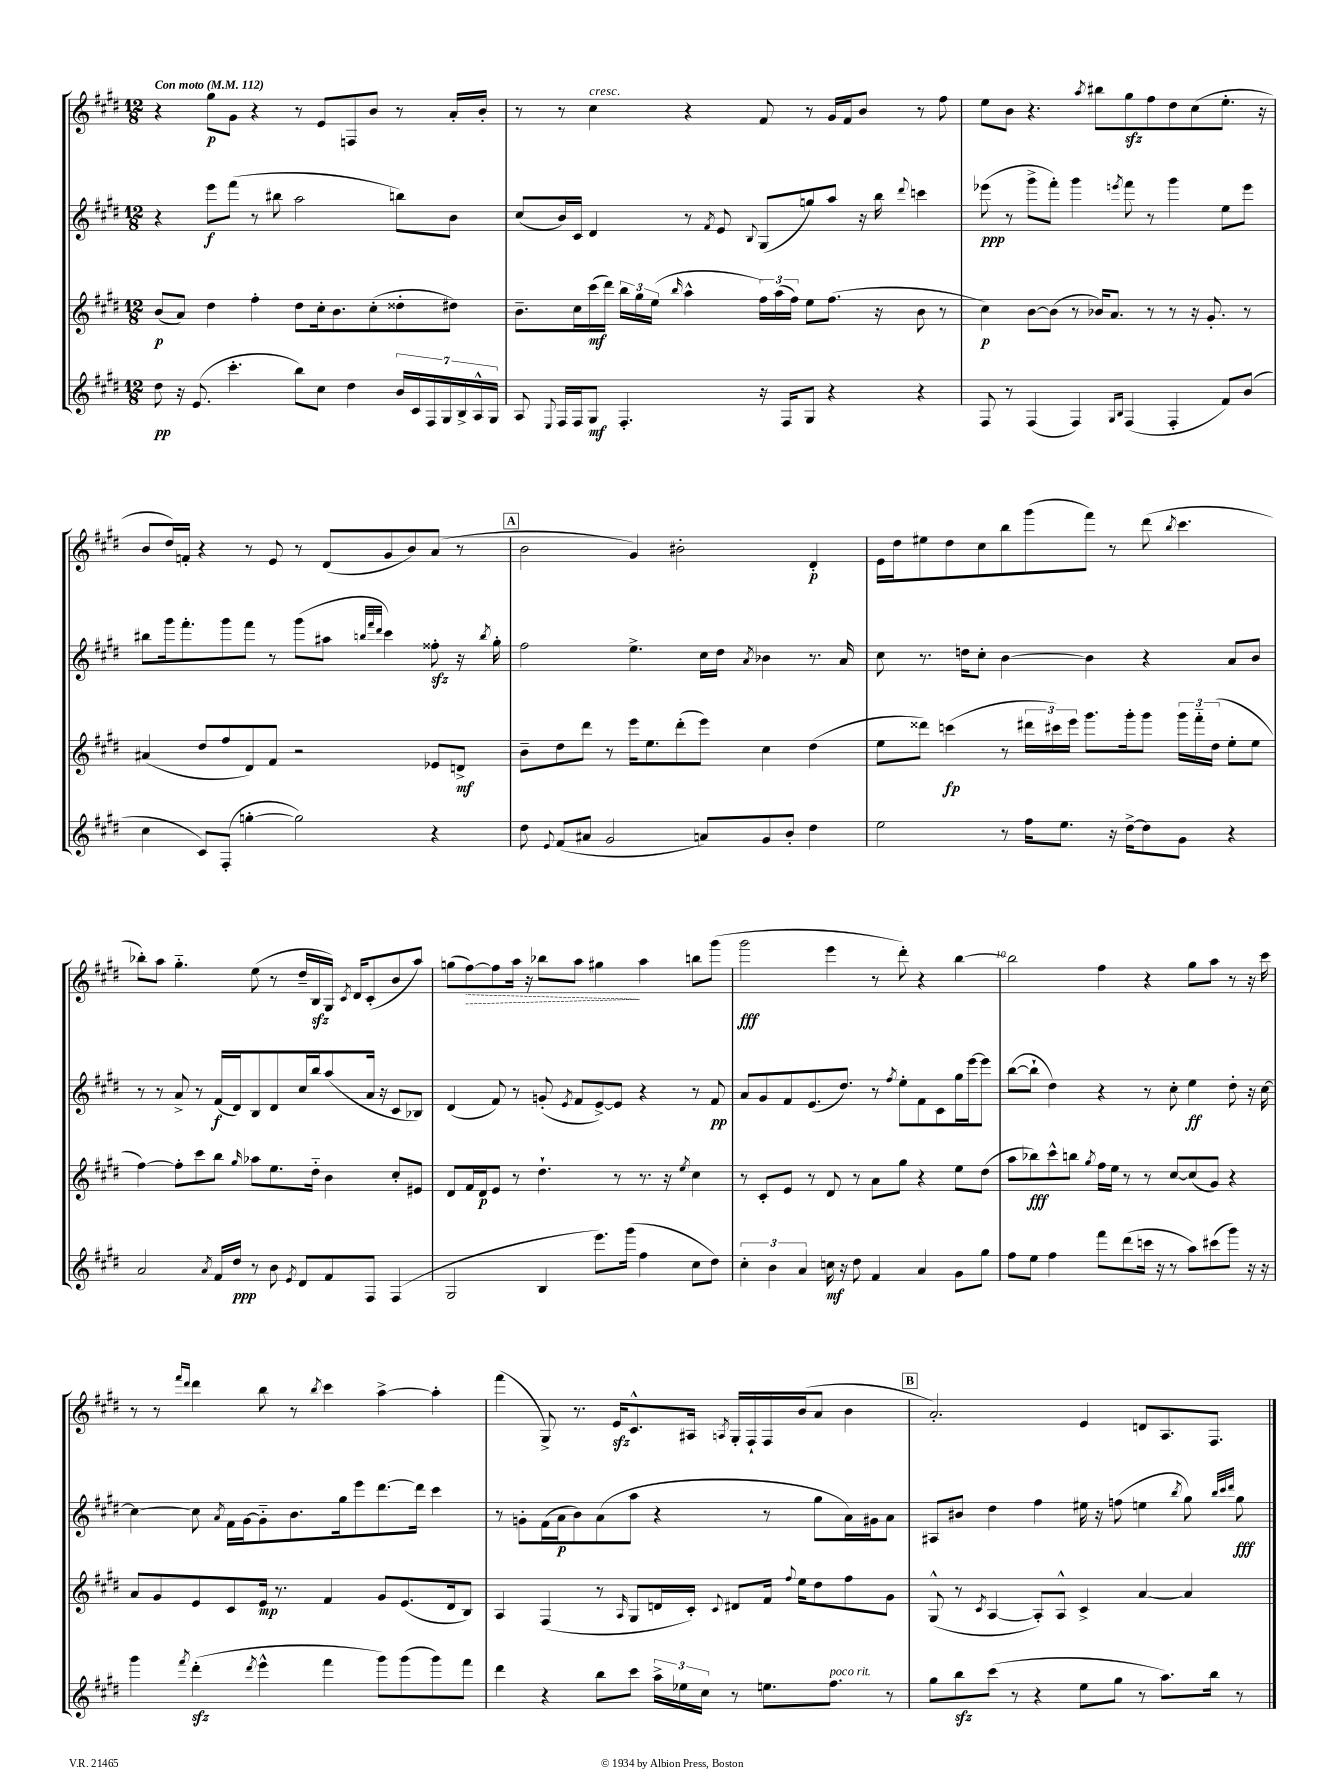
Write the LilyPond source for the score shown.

<<
\new StaffGroup <<
\new Staff = "s0" {
    \clef treble \key e \major \numericTimeSignature \time 12/8 \tempo "Con moto" 4 = 112
    \autoBeamOff r4 gis''8[\p gis'8] r4 r8 e'8[ f8 b'8] r8 a'16[-. b'16]-. |
    r8 r8 cis''4^\markup { \italic "cresc." } r4 fis'8 r8 gis'16[ fis'16 b'8] r8 fis''8 |
    e''8[ b'8] r4. \acciaccatura { a''8 } bis''8[ gis''8\sfz fis''8 dis''8 cis''8( e''8.]-. r16 |
    b'8[ dis''16) f'16]-. r4 r8 e'8 r8 dis'8[( gis'8 b'8) a'8]( r8 |
    \mark \markup { \box "A" } b'2 gis'4) bis'2-. dis'4-.\p |
    e'16[ dis''16 eis''8 dis''8 cis''8 b''8 gis'''8( fis'''8]) r8 dis'''8( \acciaccatura { b''8 } cis'''4. |
    bes''8[-.) a''8] gis''4.-_ e''8( r8 dis''16[-- b16\sfz gis16]) \acciaccatura { cis'8 } dis'16[ cis'8-.( b'8 a''8]) |
    g''8[( \once \override Hairpin.style = #'dashed-line fis''8~\>) fis''8 a''16] r16 bes''8[ a''8] gis''4\! a''4 b''8[ gis'''8]( |
    gis'''2\fff e'''4 r8 dis'''8-.) r4 b''4~ |
    b''2 fis''4 r4 gis''8[ a''8] r8 r16 cis'''16 |
    r8 r8 \grace { fis'''16[ dis'''16] } dis'''4 b''8 r8 \acciaccatura { b''8 } cis'''4 a''4~-> a''4-. |
    fis'''4( gis8->) r8. e'16[\sfz cis'8.-^ ais16] \acciaccatura { a8 } gis16[-. fis16-! fis16 b'16( a'8] b'4 |
    \mark \markup { \box "B" } a'2.-.) e'4 d'8[ a8. fis8.] \bar "|." |
}
\new Staff = "s1" {
    \clef treble \key e \major \numericTimeSignature \time 12/8
    \autoBeamOff r4 e'''8[\f fis'''8]( r8 bis''8 a''2 b''8[) b'8] |
    cis''8[( b'16) cis'16] dis'4 r8 \acciaccatura { fis'8 } e'8 \appoggiatura { b8 } gis8[( g''8) a''8] r16 b''16 \appoggiatura { dis'''8 } c'''4 |
    ees'''8\ppp( r8 gis'''8[-> fis'''8]-.) gis'''4 \acciaccatura { e'''8 } fis'''8 r8 gis'''4 e''8[ e'''8] |
    bis''8[ gis'''16 fis'''8.-. gis'''8 fis'''8] r8 gis'''8[( ais''8] \grace { b''32[ fis'''32 dis'''32] } cis'''4) fisis''8-.\sfz r16 \acciaccatura { b''8 } gis''16-. |
    \mark \markup { \box "A" } fis''2 e''4.-> cis''16[ dis''16] \acciaccatura { a'8 } bes'4 r8. a'16 |
    cis''8 r8. d''16[ cis''8]-. b'4~ b'4 r4 a'8[ b'8] |
    r8 r8 a'8-> r8 fis'16[\f( dis'16) b8 dis'8 cis''16 b''16 a''8( a'16] r16 cis'8[ bes8]) |
    dis'4( fis'8) r8 g'8-.( \acciaccatura { e'8 } fis'8[ e'8~->) e'8] r4 r8 fis'8\pp |
    a'8[ gis'8 fis'8 e'8.( dis''8.]) r8 \acciaccatura { fis''8 } e''8[-. fis'8 cis'8 gis''16 e'''16~ e'''8] |
    b''8[~( b''8]-! dis''4) r4 r8 cis''8-. e''4\ff dis''8-. r16 cis''16~ |
    cis''4~ cis''8 \acciaccatura { a'8 } fis'16[ gis'16~ gis'8-_ b'8. gis''16 e'''8 dis'''8.~ dis'''16] cis'''4 |
    r8 g'8[-. fis'16( a'16\p b'8) a'8( a''8] r4 r8 gis''8[ a'16) gis'16 a'8] |
    \mark \markup { \box "B" } ais8[ bis'8] dis''4 fis''4 eis''16 r16 f''8( e''4 \acciaccatura { b''8 } gis''8) \grace { b''32[ cis'''32 dis'''32] } gis''8\fff \bar "|." |
}
\new Staff = "s2" {
    \clef treble \key e \major \numericTimeSignature \time 12/8
    \autoBeamOff b'8[\p( a'8]) dis''4 fis''4-. dis''8[ cis''16-. b'8. cis''8-.( disis''8-. dis''8]) |
    b'8.[-- cis''16 cis'''16\mf( dis'''16]) \tuplet 3/2 { b''16[ gis''16 e''16]( } \grace { b''16 } a''4-^ \tuplet 3/2 { fis''16[) a''16( fis''16]) } e''8[ fis''8.]( r16 b'8 r8 |
    cis''4\p) b'8[~ b'8]( r8 bes'16[) a'8.] r8 r8 r16 gis'8.-. r8 |
    ais'4( dis''8[ fis''8 dis'8) fis'8] r2 ees'8[ d'8]->\mf |
    \mark \markup { \box "A" } b'8[-- dis''8 dis'''8] r8 e'''16[ e''8. dis'''8-.( e'''8]) cis''4 dis''4( |
    e''8[ disis'''8]) c'''4\fp( r8 \tuplet 3/2 { dis'''16[ cis'''16) e'''16] } gis'''8.[ gis'''16-. gis'''8] \tuplet 3/2 { gis'''16[ fis'''16-_ dis''16]( } e''8[-. e''8] |
    fis''4~) fis''8[-. cis'''8 b''8] \grace { gis''16 } aes''8[ e''8. dis''16]-_ b'4 cis''8[-. eis'8] |
    dis'8[ fis'16 dis'16\p e'8] r8 dis''4.-! r8 r8. r16 \acciaccatura { e''8 } cis''4 |
    r8 cis'8[-. e'8] r8 dis'8 r8 a'8[ gis''8] r4 e''8[ dis''8]( |
    a''8[ bes''8\fff) cis'''8-^ b''8] \acciaccatura { gis''8 } fis''16[ e''16] r8 r8 cis''8[~ cis''8( gis'8]) r4 |
    a'8[ gis'8 e'8 cis'8 e'16]\mp r8. fis'4 gis'8[ e'8.( dis'16 b8]) |
    a4 fis4( r8 \grace { a16 } gis8[ d'16 cis'16]-.) \appoggiatura { cis'8 } dis'8[ fis'16] \appoggiatura { fis''8 } e''16[ dis''8 fis''8 gis'8] |
    \mark \markup { \box "B" } gis8-^( r8 \acciaccatura { cis'8 } a4~ a8[-.) a8]-^ cis'4-> a'4~ a'4 \bar "|." |
}
\new Staff = "s3" {
    \clef treble \key e \major \numericTimeSignature \time 12/8
    \autoBeamOff dis''8\pp r16 e'8.( cis'''4.-. b''8[) cis''8] dis''4 \tuplet 7/4 { b'16[ cis'16 fis16 gis16 b16-> a16-^ gis16] } |
    a8 \appoggiatura { e8 } fis16[ fis16 gis8]\mf fis4.-. r16 fis16[ gis8] r4 r4 |
    fis8 r8 fis4( fis4) \grace { gis16[ b16] } fis4( fis4-. fis'8[) b'8]( |
    cis''4 cis'8[) fis8]-.( g''4~-. g''2) r4 |
    \mark \markup { \box "A" } dis''8 \appoggiatura { e'8 } fis'8[( ais'8] gis'2 a'8[) gis'8 b'8]-. dis''4 |
    e''2 r8 fis''16[ e''8.] r16 dis''16[~-> dis''8 gis'8] r4 |
    a'2 \acciaccatura { a'8 } fis'16[ dis''16]\ppp r8 b'8 \acciaccatura { e'8 } dis'8[ fis'8 fis8] fis4( |
    gis2 b4 e'''8.[) gis'''16]( fis''4 cis''8[ dis''8]) |
    \tuplet 3/2 { cis''4-. b'4 a'4 } c''16\mf r16 dis''8 fis'4 a'4 gis'8[ gis''8] |
    fis''8[ e''8] fis''4 fis'''8[ dis'''8( c'''16] r16 r8 a''8[) cis'''8( gis'''8]) r16 r16 |
    gis'''4 \acciaccatura { fis'''8 } dis'''4-.\sfz( \acciaccatura { dis'''8 } e'''4-^ fis'''4 gis'''8[) gis'''8( gis'''8) fis'''8] |
    dis'''4 r4 b''8[ cis'''8] \tuplet 3/2 { a''16[-> ees''16 cis''16] } r8 e''8.[ fis''8.]^\markup { \italic "poco rit." } r8 |
    \mark \markup { \box "B" } gis''8[ b''8\sfz cis'''8]( r8 r4 e''8[ gis''8] r8 a''8.[) b''16] r8 \bar "|." |
}
>>
>>
\layout { \context { \Score \override BarNumber.break-visibility = ##(#f #t #t) barNumberVisibility = #(every-nth-bar-number-visible 5) } }
